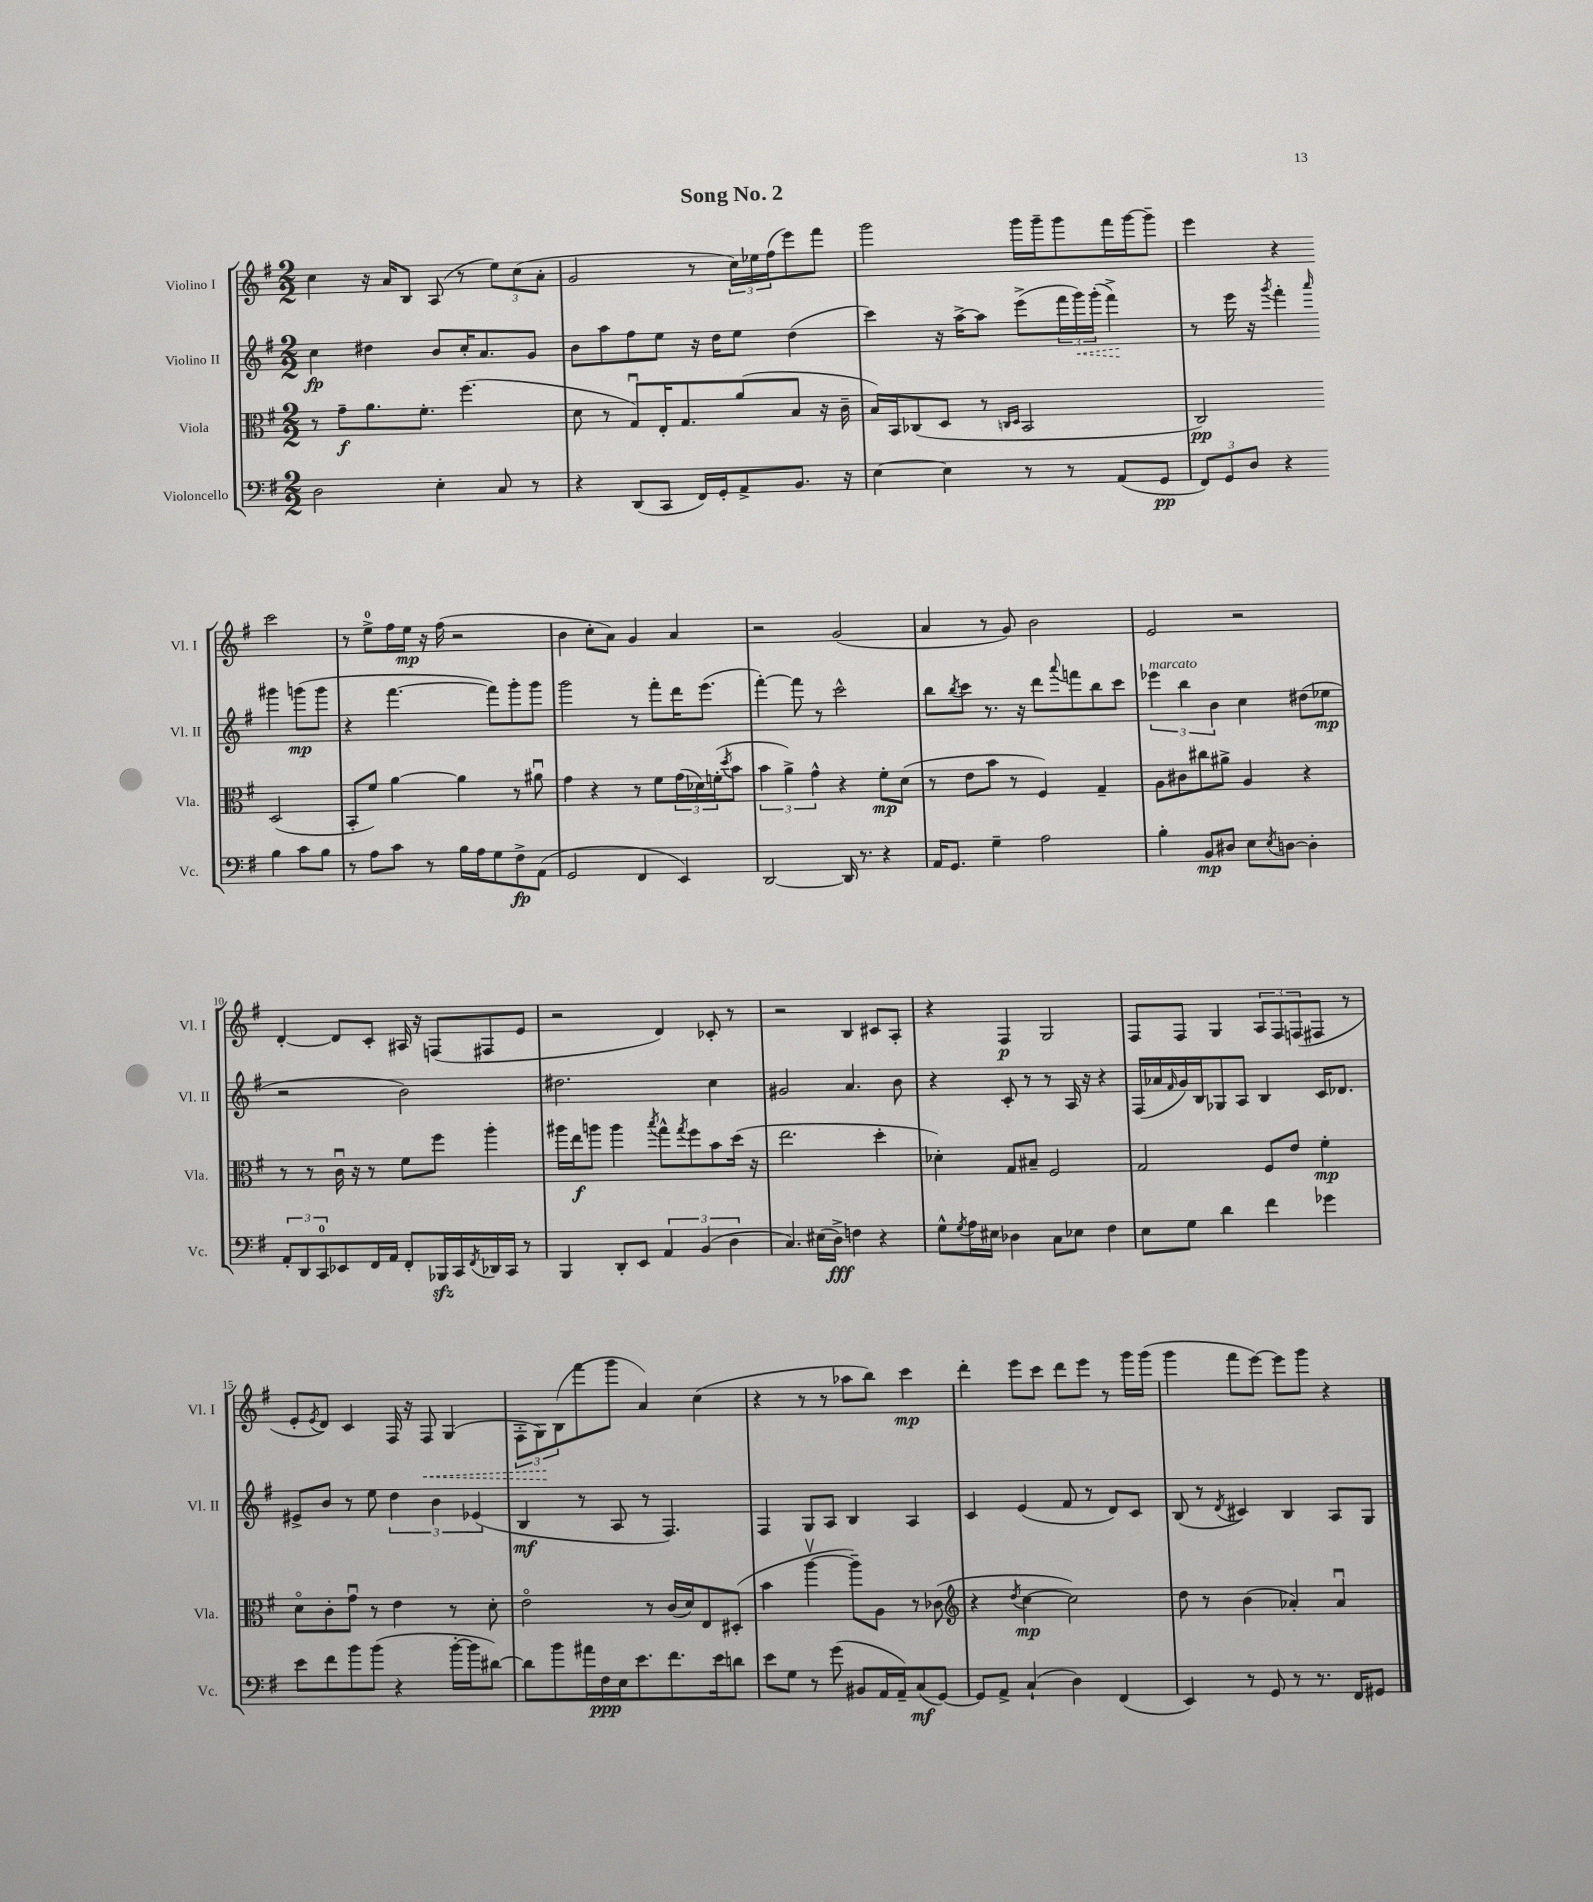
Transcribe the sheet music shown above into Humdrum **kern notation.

**kern	**dynam	**kern	**dynam	**kern	**dynam	**kern	**dynam
*part4	*part4	*part3	*part3	*part2	*part2	*part1	*part1
*staff4	*staff4	*staff3	*staff3	*staff2	*staff2	*staff1	*staff1
*I"Violoncello	*	*I"Viola	*	*I"Violino II	*	*I"Violino I	*
*I'Vc.	*	*I'Vla.	*	*I'Vl. II	*	*I'Vl. I	*
*clefF4	*	*clefC3	*	*clefG2	*	*clefG2	*
*k[f#]	*	*k[f#]	*	*k[f#]	*	*k[f#]	*
*M2/2	*	*M2/2	*	*M2/2	*	*M2/2	*
=1	=1	=1	=1	=1	=1	=1	=1
2D\	.	8r	.	4cc\	fp	4cc\	.
.	.	8g~\L	f	.	.	.	.
.	.	8.a\	.	4dd#X\	.	16r	.
.	.	.	.	.	.	16a/KL	.
.	.	.	.	.	.	8B/J	.
.	.	8.f#'\J	.	.	.	.	.
4E'\	.	.	.	8b/L	.	(8A/	.
.	.	(4.ff#\	.	16cc'/K	.	8r	.
.	.	.	.	8.a/	.	.	.
8C/	.	.	.	.	.	12ee\L)	.
.	.	.	.	.	.	(12cc\	.
8r	.	.	.	8g/J	.	.	.
.	.	.	.	.	.	12a'\J	.
=2	=2	=2	=2	=2	=2	=2	=2
4r	.	8d\	.	8b\L	.	2g/	.
.	.	8r	.	8aa\	.	.	.
(8DD/L	.	8Gu/L)	.	8ff#\	.	.	.
8CC/J	.	16E'/K	.	8ee\J	.	.	.
.	.	8.G/	.	.	.	.	.
16FF#/LL)	.	.	.	16r	.	8r	.
16GG'/J	.	.	.	16dd\KL	.	.	.
8AA^/	.	(8a/	.	8ee\J	.	24cc\LL)	.
.	.	.	.	.	.	24ee-X\	.
.	.	.	.	.	.	(24ff#\J	.
8.BB/J	.	8B/J	.	(4dd\	.	8eee\)	.
.	.	16r	.	.	.	8fff#\J	.
16r	.	16c~\	.	.	.	.	.
=3	=3	=3	=3	=3	=3	=3	=3
[4E\	.	16B/LL)	.	4ccc\)	.	2ggg\	.
.	.	16BB/J	.	.	.	.	.
.	.	(8C-X/	.	.	.	.	.
4E\]	.	8D/J	.	16r	.	.	.
.	.	.	.	[16aa^\KL	.	.	.
.	.	8r	.	8aa\J]	.	.	.
.	.	16qqCn/LL	.	.	.	.	.
.	.	16qqD/JJ	.	.	.	.	.
8r	.	2BB/	.	(8eee^\L	.	16ggg\LL	.
.	.	.	.	.	.	16ggg~\J	.
8r	.	.	.	24fff#\L	.	8ggg\	.
!	!	!	!	!	!LO:HP:b	!	!
.	.	.	.	24ggg\)	<	.	.
.	.	.	.	(24ggg'\JJ	.	.	.
(8AA/L	.	.	.	4fff#^\)	.	16fff#\L	.
.	.	.	.	.	.	[16ggg\J	.
8GG/J	pp	.	.	.	.	8ggg~\J]	.
.	.	.	.	.	[	.	.
=4	=4	=4	=4	=4	=4	=4	=4
12FF#/L)	.	2C/)	pp	8r	.	4eee\	.
12GG/	.	.	.	.	.	.	.
.	.	.	.	16eee\	.	.	.
12D/J	.	.	.	.	.	.	.
.	.	.	.	16r	.	.	.
.	.	.	.	8qggg/	.	.	.
4r	.	.	.	4fff#'\	.	4r	.
.	.	.	.	16qqaaa/	.	.	.
4B\	.	(2D/	.	4ggg#X\	.	2ccc\	.
8c\L	.	.	.	(8gggn\L	mp	.	.
8B\J	.	.	.	8ggg\J	.	.	.
!!LO:LB:g=z
=5	=5	=5	=5	=5	=5	=5	=5
8r	.	8BB'/L	.	4r	.	8r	.
8A\L	.	8f#/J)	.	.	.	8ee^\L	.
8c\J	.	[4a\	.	[4.fff#\	.	16ff#\L	.
.	.	.	.	.	.	16ee\JJ	mp
8r	.	.	.	.	.	16r	.
.	.	.	.	.	.	(16ff#\	.
16B\LL	.	4a\]	.	.	.	2r	.
16A\J	.	.	.	.	.	.	.
8G\	.	.	.	8fff#\L])	.	.	.
8F#^\	fp	8r	.	8ggg'\	.	.	.
(8AA\J	.	8a#Xu\	.	8ggg\J	.	.	.
=6	=6	=6	=6	=6	=6	=6	=6
2GG/	.	4g\	.	2ggg\	.	4b\	.
.	.	4r	.	.	.	8cc'\L	.
.	.	.	.	.	.	8a\J)	.
4FF#/	.	8r	.	8r	.	4g/	.
.	.	8f#\L	.	8fff#'\L	.	.	.
4EE/)	.	(24g\L	.	16ddd\K	.	4a/	.
.	.	24d-X\)	.	.	.	.	.
.	.	.	.	(8.eee\J	.	.	.
.	.	(24fn'\J	.	.	.	.	.
.	.	8qdd/	.	.	.	.	.
.	.	8b\J	.	.	.	.	.
=7	=7	=7	=7	=7	=7	=7	=7
[2DD/	.	6b\	.	[4fff#'\)	.	2r	.
.	.	6a^\)	.	.	.	.	.
.	.	.	.	8fff#\]	.	.	.
.	.	6g^^\	.	.	.	.	.
.	.	.	.	8r	.	.	.
16DD/]	.	4r	.	2ccc^^\	.	(2g/	.
8.r	.	.	.	.	.	.	.
4r	.	8f#'\L	mp	.	.	.	.
.	.	(8d\J	.	.	.	.	.
=8	=8	=8	=8	=8	=8	=8	=8
16AA/KL	.	8r	.	8bb\L	.	4a/	.
8.GG/J	.	.	.	.	.	.	.
.	.	.	.	8qbb/	.	.	.
.	.	8e\L	.	8ccc\J	.	.	.
4G~\	.	8b\J	.	8.r	.	8r	.
.	.	8r	.	.	.	8g/)	.
.	.	.	.	16r	.	.	.
2A\	.	4F#/)	.	8ddd\L	.	2b\	.
.	.	.	.	8qqaaa/	.	.	.
.	.	.	.	8fffn\	.	.	.
.	.	4G~/	.	8bb\	.	.	.
.	.	.	.	8ccc\J	.	.	.
=9	=9	=9	=9	=9	=9	=9	=9
!	!	!	!	!LO:TX:a:i:t=marcato	!	!	!
4B'\	.	8A\L	.	6eee-X\	.	2e/	.
.	.	8c#X\	.	.	.	.	.
.	.	.	.	6bb\	.	.	.
8BB/L	mp	8cc#X\	.	.	.	.	.
.	.	.	.	6b\	.	.	.
8D#X/J	.	8a#X^\J	.	.	.	.	.
8E\L	.	4A/	.	4cc\	.	2r	.
8qE/	.	.	.	.	.	.	.
[8Dn\J	.	.	.	.	.	.	.
4D'\]	.	4r	.	(8dd#X\L	.	.	.
.	.	.	.	8ee-X\J	mp	.	.
!!LO:LB:g=z
=10	=10	=10	=10	=10	=10	=10	=10
12AA'/L	.	8r	.	2r	.	[4d'/	.
12DD/	.	.	.	.	.	.	.
.	.	8r	.	.	.	.	.
12CC/	.	.	.	.	.	.	.
8EE-X/	.	16cu\	.	.	.	8d/L]	.
.	.	16r	.	.	.	.	.
16FF#/L	.	8r	.	.	.	8c'/J	.
16AA/JJ	.	.	.	.	.	.	.
8FF#'/L	.	8f#\L	.	2b\)	.	16A#X/	.
.	.	.	.	.	.	16r	.
16BBB-Xzz/L	.	8ff#\J	.	.	.	(8Fn/L	.
16CC/	.	.	.	.	.	.	.
8qFF#/	.	.	.	.	.	.	.
16DD-X/	.	4aa'\	.	.	.	8F#X/	.
16CC/JJ	.	.	.	.	.	.	.
8r	.	.	.	.	.	8e/J	.
=11	=11	=11	=11	=11	=11	=11	=11
4BBB/	.	16aa#X\LL	.	2.dd#X\	.	2r	.
.	.	16ee\J	f	.	.	.	.
.	.	8aan\J	.	.	.	.	.
8DD'/L	.	4aa\	.	.	.	.	.
8EE/J	.	.	.	.	.	.	.
.	.	8qbb/	.	.	.	.	.
6AA/	.	8gg^^\L	.	.	.	4d/)	.
.	.	8qgg/	.	.	.	.	.
.	.	8ff#\	.	.	.	.	.
(6BB/	.	.	.	.	.	.	.
.	.	8b\	.	4cc\	.	8c-X'/	.
6D\	.	.	.	.	.	.	.
.	.	(16dd\Jk	.	.	.	8r	.
.	.	16r	.	.	.	.	.
=12	=12	=12	=12	=12	=12	=12	=12
4.C/)	.	2.ee\	.	2g#X/	.	2r	.
(16E#X\LL	.	.	.	.	.	.	.
16D^\JJ)	fff	.	.	.	.	.	.
4Fn\	.	.	.	4.a/	.	4B/	.
4r	.	4dd'\	.	.	.	8c#X/L	.
.	.	.	.	8b\	.	8A'/J	.
=13	=13	=13	=13	=13	=13	=13	=13
8G^^\L	.	4d-X'\)	.	4r	.	4r	.
8qG/	.	.	.	.	.	.	.
16A\L	.	.	.	.	.	.	.
16E#X\JJ	.	.	.	.	.	.	.
4D-X\	.	8G/L	.	8c'/	.	4F#/	p
.	.	8B#X~/J	.	8r	.	.	.
8C\L	.	2F#/	.	8r	.	2G/	.
8E-X\J	.	.	.	16A/	.	.	.
.	.	.	.	16r	.	.	.
4F#\	.	.	.	4r	.	.	.
=14	=14	=14	=14	=14	=14	=14	=14
8E\L	.	2G/	.	(16F#/LL	.	8F#/L	.
.	.	.	.	16a-X/	.	.	.
.	.	.	.	16qqf#/	.	.	.
8G\J	.	.	.	16g/)	.	8F#/J	.
.	.	.	.	16B/J	.	.	.
4d\	.	.	.	8G-X/	.	4G/	.
.	.	.	.	8A/J	.	.	.
4f#\	.	8F#/L	.	4B/	.	12A/L	.
.	.	.	.	.	.	12F#/	.
.	.	8e/J	.	.	.	.	.
.	.	.	.	.	.	(12Fn/	.
4g-X\	.	4f#'\	mp	16c/KL	.	8F#X/J	.
.	.	.	.	8.d-X/J	.	.	.
.	.	.	.	.	.	8r	.
!!LO:LB:g=z
=15	=15	=15	=15	=15	=15	=15	=15
8e\L	.	8d\L	.	8e#X^/L	.	8e'/L	.
.	.	.	.	.	.	8qe/	.
8f#\	.	8c'\	.	8b/J	.	8d/J)	.
8b\	.	8gu\J	.	8r	.	4c/	.
(8b\J	.	8r	.	8ee\	.	.	.
4r	.	4e\	.	6dd\	.	16F#/	.
.	.	.	.	.	.	16r	.
!	!	!	!	!	!	!	!LO:HP:b
.	.	.	.	.	.	8F#/	<
.	.	.	.	6b\	.	.	.
[16b'\LL	.	8r	.	.	.	(4G/	.
16b\J]	.	.	.	.	.	.	.
.	.	.	.	(6e-X/	.	.	.
[8d#X\J)	.	8d'\	.	.	.	.	.
=16	=16	=16	=16	=16	=16	=16	=16
8d#\L]	.	2e\	.	4B/	mf	12F#'\L	.
.	.	.	.	.	.	12G\)	.
8b\	.	.	.	.	.	.	.
.	.	.	.	.	.	(12B\	[
16a#X\L	.	.	.	8r	.	8fff#\	.
16F#\	ppp	.	.	.	.	.	.
16E\J	.	.	.	8A/	.	8ggg\J	.
8.e\	.	.	.	.	.	.	.
.	.	8r	.	8r	.	4a/)	.
8.f#\	.	(16c/LL	.	4.F#/)	.	.	.
.	.	16d/J)	.	.	.	.	.
.	.	8E/	.	.	.	(4cc\	.
16e\k	.	.	.	.	.	.	.
8dn\J	.	(8D#X'/J	.	.	.	.	.
=17	=17	=17	=17	=17	=17	=17	=17
8e\L	.	4b\	.	4F#/	.	4r	.
8G\J	.	.	.	.	.	.	.
8r	.	[4aav\	.	8G/L	.	8r	.
(8g\	.	.	.	8A/J	.	8r	.
8BB#X/L	.	8aa~\L])	.	4B/	.	8aa-X\L	.
16AA/L	.	8A\J	.	.	.	8bb\J)	.
16AA~/J)	.	.	.	.	.	.	.
(8C/	mf	8r	.	4A/	.	4ccc\	mp
[8GG/J)	.	(8c-X\	.	.	.	.	.
=18	=18	=18	=18	=18	=18	=18	=18
*	*	*clefG2	*	*	*	*	*
8GG/L]	.	4r	.	4c/	.	4ddd'\	.
8AA^/J	.	.	.	.	.	.	.
.	.	8qdd/	.	.	.	.	.
(4C`/	.	[4cc\	mp	(4e/	.	8eee\L	.
.	.	.	.	.	.	8ccc\J	.
4D\)	.	2cc\])	.	8f#/	.	8ddd\L	.
.	.	.	.	8r	.	8eee\J	.
(4FF#/	.	.	.	8d/L)	.	8r	.
.	.	.	.	8c/J	.	16ggg\LL	.
.	.	.	.	.	.	(16ggg\JJ	.
=19	=19	=19	=19	=19	=19	=19	=19
4EE/)	.	8dd\	.	(8B/	.	4ggg\	.
.	.	8r	.	8r	.	.	.
.	.	.	.	8qd/	.	.	.
8r	.	(4b\	.	4c#X/)	.	8fff#\L	.
8GG/	.	.	.	.	.	[8eee\J)	.
8r	.	4a-X'/)	.	4B/	.	8eee\L]	.
8.r	.	.	.	.	.	8ggg\J	.
.	.	4a-u/	.	8A/L	.	4r	.
16FF#/KL	.	.	.	.	.	.	.
8GG#X/J	.	.	.	8G/J	.	.	.
==	==	==	==	==	==	==	==
*-	*-	*-	*-	*-	*-	*-	*-
